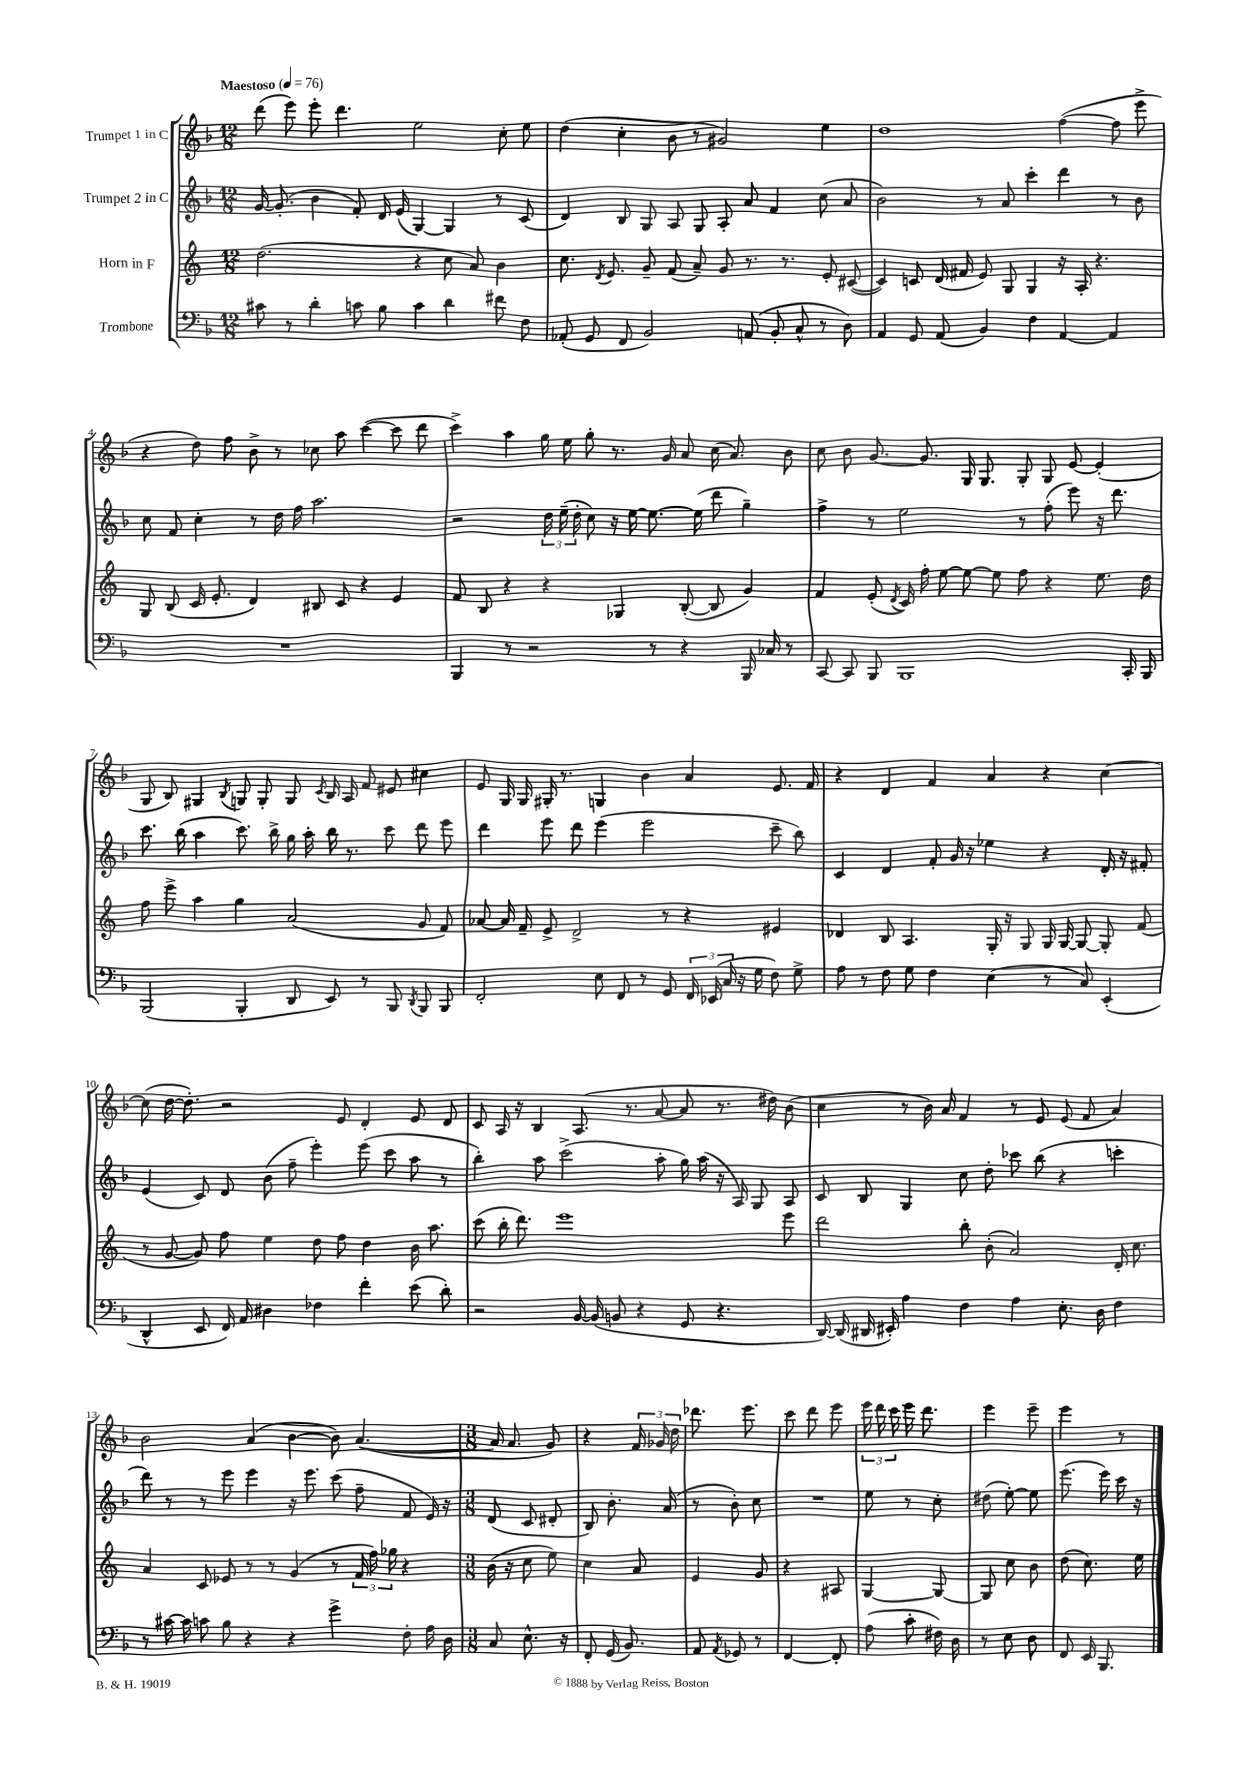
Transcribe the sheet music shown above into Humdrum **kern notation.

**kern	**kern	**kern	**kern
*part4	*part3	*part2	*part1
*staff4	*staff3	*staff2	*staff1
*I"Trombone	*I"Horn in F	*I"Trumpet 2 in C	*I"Trumpet 1 in C
*clefF4	*clefG2	*clefG2	*clefG2
*k[b-]	*k[]	*k[b-]	*k[b-]
*M12/8	*M12/8	*M12/8	*M12/8
*MM76	*MM76	*MM76	*MM76
=1	=1	=1	=1
!	!	!	!LO:TX:a:B:t=Maestoso
8c#X\	(2.dd\	[16g/	(8ddd\
.	.	(8.g'/]	.
8r	.	.	8eee\)
4d'\	.	4b-\	8eee'\
.	.	.	4.ddd\
8cn\	.	8f'/)	.
8B-\	.	16d/	.
.	.	(16e/	.
4c\	4r	[4G/)	2ee\
4d\	8cc\	4G/]	.
.	8a/)	.	.
8f#X\	4b\	8r	8cc'\
8F\	.	(8c/	8ee\
=2	=2	=2	=2
(8AA-X'/	8.cc\	4d/)	(4dd\
8GG/	.	.	.
.	8qd/	.	.
.	8.e/	.	.
8FF/	.	8B-/	4cc'\
2BB-/)	8g~/	8G/	.
.	(8f/	8A/	8b-\
.	8a~/)	8G/	8r
.	8g/	8A'/	2g#X/)
(8AAn/	8.r	8a/	.
8BB-'/	.	4f/	.
.	8.r	.	.
8C^^/	.	.	.
8r	8e'/	(8cc\	4ee\
8D\)	([8c#X/	8a/	.
=3	=3	=3	=3
4AA/	4c#/])	2b-\)	1dd
8GG/	8cn/	.	.
(8AA/	(16d/	.	.
.	16f#X/	.	.
4BB-/)	8e/)	8r	.
.	8G/	8a/	.
4F\	4G/	4ccc'\	.
[4AA/	16r	4ddd\	([4ff\
.	16A'/	.	.
.	4.r	.	.
4AA/]	.	8r	8ff\]
.	.	8b-\	8eee^\
!!LO:LB:g=z
=4	=4	=4	=4
1.r	8G/	8cc\	4r
.	(8B/	8f/	.
.	16c/	4cc'\	8dd\)
.	8.e'/	.	.
.	.	.	8ff\
.	4d/)	8r	8b-^\
.	.	16dd\	8r
.	.	16ff\	.
.	8B#X/	2.aa\	8cc-X\
.	8c/	.	8aa\
.	4r	.	([4ccc\
.	4e/	.	8ccc\]
.	.	.	8ddd\
=5	=5	=5	=5
4BBB-/	8f/	2r	4ccc^\)
.	8B/	.	.
8r	4r	.	4aa\
2r	.	.	.
.	4r	24dd\	16gg\
.	.	(24ee~\	.
.	.	.	16ee\
.	.	24dd'\	.
.	.	8cc\)	8gg'\
.	4G-X/	16r	8.r
.	.	[16ee\	.
8r	.	8.ee\_	.
.	.	.	16g/
4r	([8B'/	.	8a/
.	.	(16ee\]	.
.	8B/]	8ddd\	(16cc\
.	.	.	8.a/)
16BBB-/	4g/)	4gg~\)	.
16C-X/	.	.	.
8r	.	.	8b-\
=6	=6	=6	=6
[8CC/	4f/	4ff^\	8cc\
8CC/]	.	.	8b-\
8BBB-/	(8e'/	8r	[8.g/
.	8qd/	.	.
1BBB-	16c/)	2ee\	.
.	16ff'\	.	8.g/]
.	[8ee\	.	.
.	8ee\_	.	16G/
.	.	.	8.G/
.	8ee\]	.	.
.	8ff\	8r	8G'/
.	4r	(8ff'\	8G/
.	.	8eee\)	[8e/
.	8.ee\	16r	(4e'/]
.	.	8.ddd\	.
16CC'/	.	.	.
16BBB-/	16dd\	.	.
!!LO:LB:g=z
=7	=7	=7	=7
(2BBB-/	8ff\	8.ccc\	8G/
.	8eee^\	.	8B-/)
.	.	(16bb-\	.
.	4aa\	4aa\	4G#X/
.	.	.	8qB-/
4BBB-'/	4gg\	8.ccc\)	8Gn/
.	.	.	8G'/
.	.	16bb-^\	.
8DD/	(2a/	16gg\	8G/
.	.	16aa'\	.
.	.	.	8qc/
8EE/)	.	16bb-\	16B-/
.	.	8.r	16A/
8r	.	.	8f/
8BBB-/	.	8ccc\	8e#X/
8qDD/	.	.	.
8BBB-/	8g/	8ddd\	4cc#X\
8BBB-/	8f/)	8eee\	.
=8	=8	=8	=8
2FF'/	[8a-X/	4ddd\	8e/
.	16a-/]	.	16G/
.	16f~/	.	16G/
.	8e^/	8eee\	16G#X'/
.	.	.	8.r
.	2d^/	8ddd\	.
8E\	.	(4eee\	4Gn/
8FF/	.	.	.
8r	.	2eee\	4b-\
8GG/	8r	.	.
24FF/	4r	.	4a/
(24EE-X/	.	.	.
24C/	.	.	.
16r	.	.	.
16G\	.	.	.
8F\)	4e#X/	8ccc~\	8.e/
8G^\	.	8bb-\)	.
.	.	.	16f/
=9	=9	=9	=9
8A\	4d-X/	4c/	4r
8r	.	.	.
8F\	8B/	4d/	4d/
8G\	4.A/	.	.
4F\	.	8f'/	4f/
.	.	16g/	.
.	.	16r	.
(4E\	16G'/	4ee-X\	4a/
.	16r	.	.
.	8G/	.	.
8r	16G/	4r	4r
.	[16G/	.	.
8C/)	8G/_	.	.
(4EE'/	8G'/]	16d'/	[4cc\
.	.	16r	.
.	(8f/	8f#X'/	.
!!LO:LB:g=z
=10	=10	=10	=10
4DD^^/	8r	(4e/	(8cc\]
.	[8g/	.	[16dd\
.	.	.	8.dd'\])
8EE/	8g/])	8c/)	.
16FF/)	8ff\	8d/	2r
16AA/	.	.	.
4D#X\	4ee\	(8b-\	.
.	.	8ff~\	.
4F-X\	8dd\	4eee'\)	.
.	8ff\	.	8e/
4f'\	4dd\	(8eee\	4d'/
.	.	8ccc\	.
(8e\	16b\	8aa\	8e/
.	8.aa\	.	.
8d'\)	.	8r	8d/
=11	=11	=11	=11
2r	(8ccc\	4bb-'\)	8c/
.	16bb'\	.	16A/
.	8.ddd\)	.	16r
.	.	8aa\	4B-/
.	1eee	(2ccc^\	.
[16BB-/	.	.	(8.A/
(16BB-/]	.	.	.
8BBn/	.	.	.
.	.	.	8.r
4r	.	.	.
.	.	8aa'\	[8a/
8GG/	.	16gg\)	8a/]
.	.	(16aa\	.
4.r	.	16r	8.r
.	.	16A/)	.
.	.	8G/	.
.	.	.	16dd#X\)
.	8eee\	8A/	(8b-\
=12	=12	=12	=12
[16DD/)	2ddd\	8c/	4cc\
(16DD/]	.	.	.
16DD#X/	.	8B-/	.
16EE#X'/)	.	.	.
4A\	.	4G/	8r
.	.	.	16b-\)
.	.	.	16a/
4F\	8bb'\	8cc\	4f/
.	(8b'\	8dd'\	.
4A\	2a/)	8ccc-X\	8r
.	.	(8bb-\	8e/
8.E'\	.	4r	(8e/
.	.	.	8f/
16D\	.	.	.
4F\	16d'/	4cccn'\	4a/)
.	8.cc\	.	.
!!LO:LB:g=z
=13	=13	=13	=13
8r	4a/	8ddd\)	2b-\
[16c#X\	.	8r	.
16c#\]	.	.	.
8cn\	8c/	8r	.
8B-\	8e-X/	8eee\	.
4r	8r	4eee\	(4a/
.	8r	.	.
4r	(4g/	16r	[4b-\
.	.	8.eee\	.
4g^\	8r	(8ccc\	8b-\])
.	24f/	8ff~\	([4.a/
.	24ff\)	.	.
.	24gg-X\	.	.
8F'\	4r	8f/	.
16A\	.	16e/)	.
16D\	.	16r	.
=14	=14	=14	=14
*M3/8	*M3/8	*M3/8	*M3/8
8C/	(16b\	(8d/	16a/]
.	16r	.	8.a/
8.E^^\	8cc\	8c/	.
.	8ee\)	8d#X'/	8g/)
16r	.	.	.
=15	=15	=15	=15
8FF'/	4cc\	8B-/)	4r
(16GG/	.	8.b-'\	.
8.BB-/)	.	.	.
.	8a/	.	24f/
.	.	.	24g-X/
.	.	(16a/	.
.	.	.	24dd\
=16	=16	=16	=16
8AA/	4e/	8r	8.ddd-X\
8qAA/	.	.	.
8GG-X/	.	8b-'\)	.
.	.	.	8.eee\
8r	8g/	8cc\	.
=17	=17	=17	=17
[4FF/	4r	4.r	8ccc\
.	.	.	8ddd\
8FF'/]	8A#X/	.	8eee\
=18	=18	=18	=18
(8A\	[4G/	8ee\	24eee\
.	.	.	24ddd\
.	.	.	24ccc\
8c'\	.	8r	16eee\
.	.	.	8.ddd\
16F#X\)	8G/_	8cc'\	.
16D\	.	.	.
=19	=19	=19	=19
8r	8G/]	(8dd#X\	4eee\
8E\	8cc\	[8ee'\)	.
8D\	8b\	8ee\]	8eee~\
=20	=20	=20	=20
8FF/	(8dd\	(8.eee\	4eee\
16EE/	8.cc\)	.	.
8.BBB-/	.	16eee\)	.
.	.	16ccc\	8r
.	16ee\	16r	.
==	==	==	==
*-	*-	*-	*-
